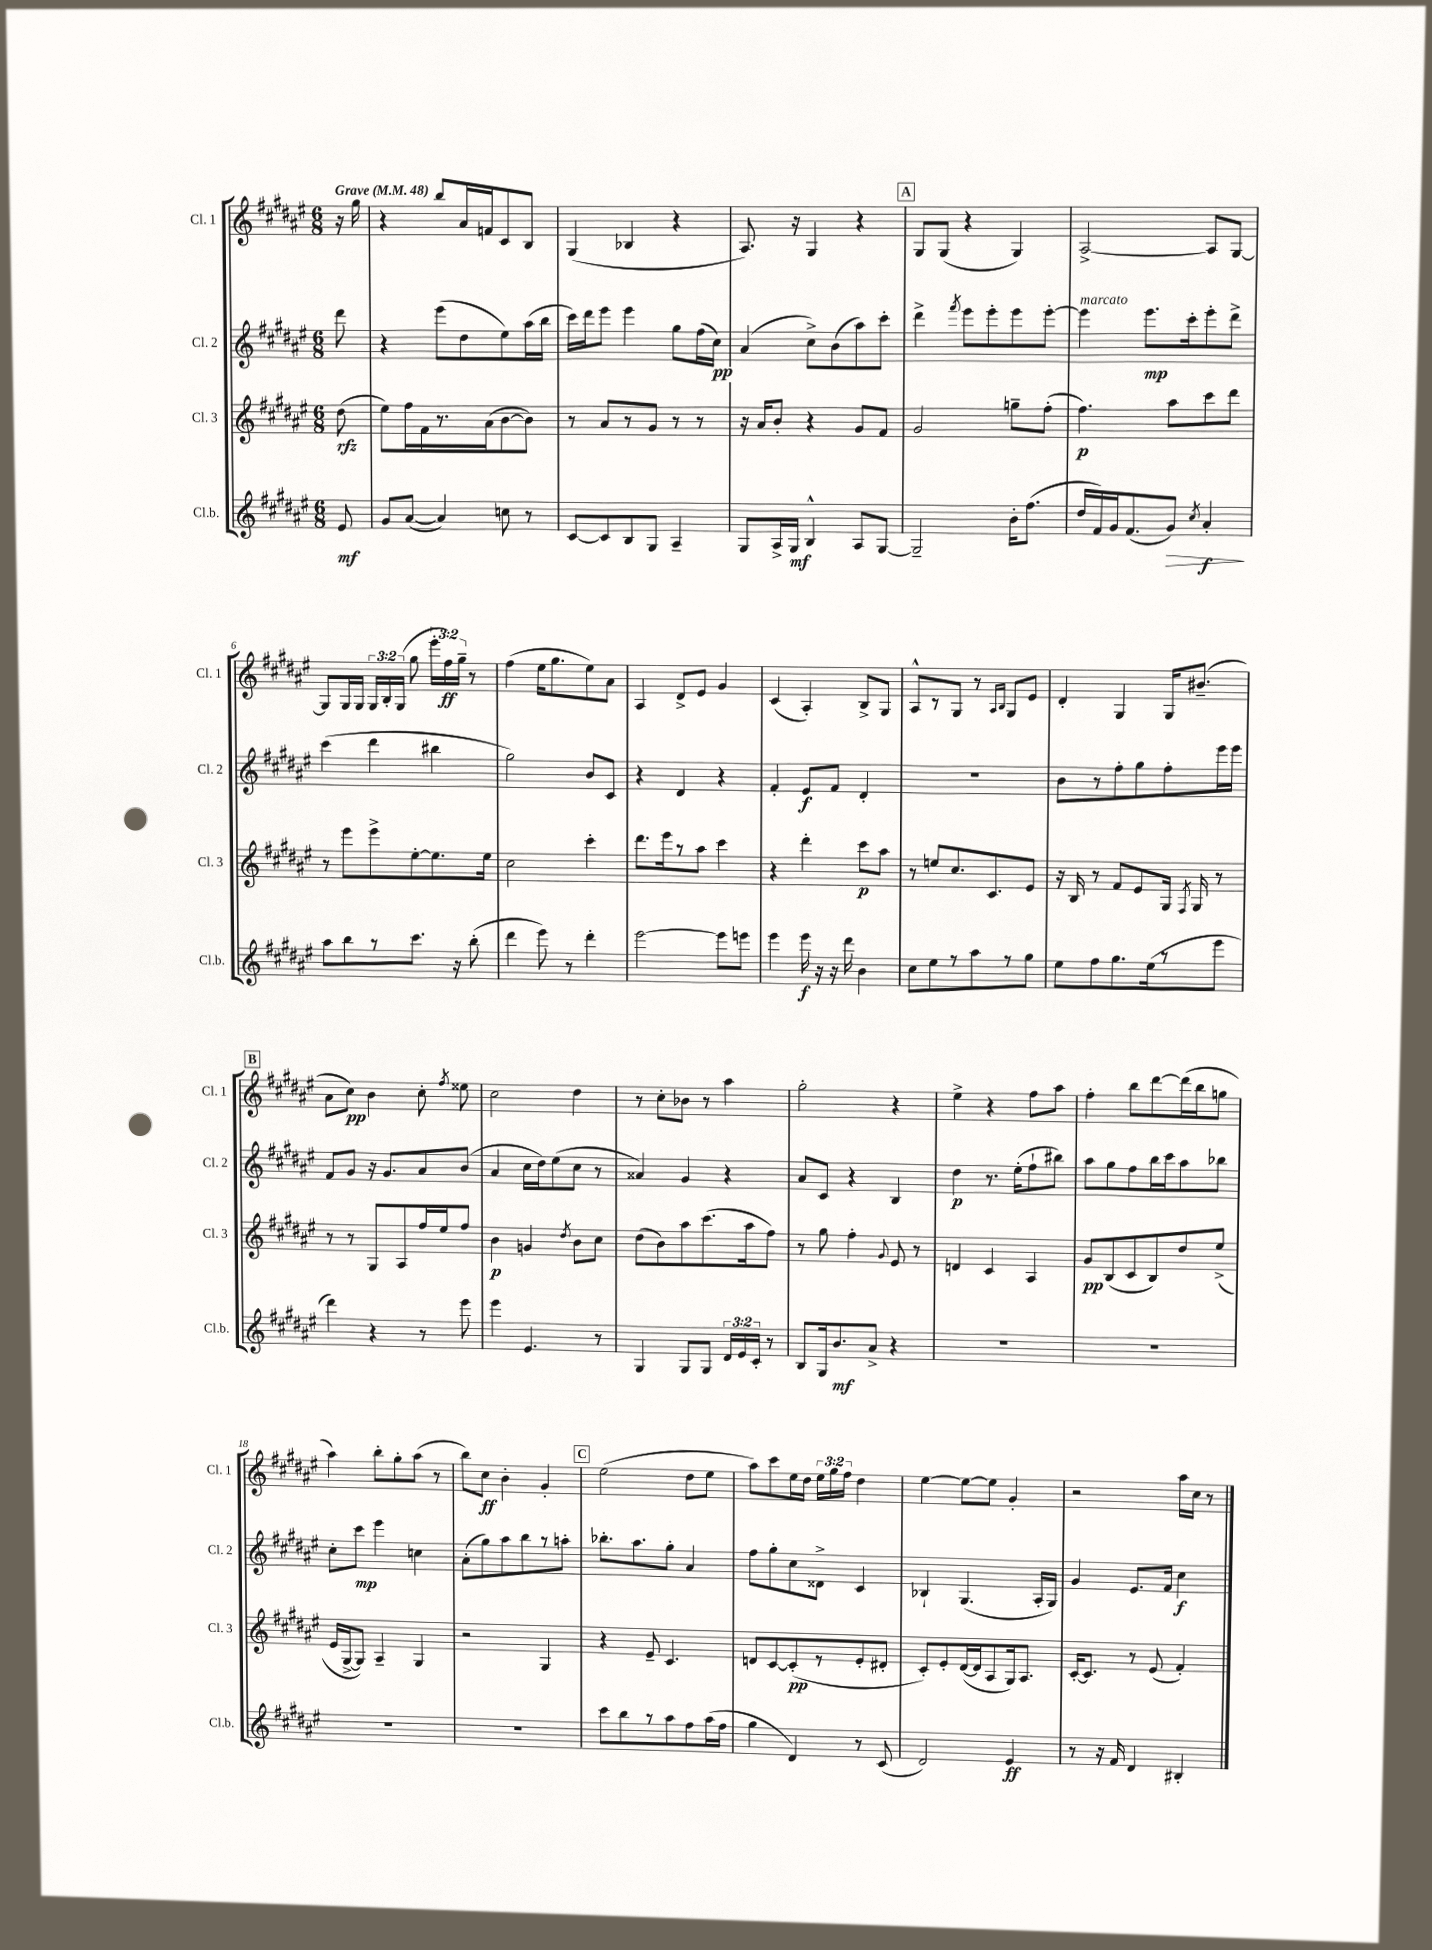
<<
\new StaffGroup <<
\new Staff = "s0" \with { instrumentName = "Cl. 1" shortInstrumentName = "Cl. 1" } {
    \clef treble \key fis \major \numericTimeSignature \time 6/8 \override Staff.TupletNumber.text = #tuplet-number::calc-fraction-text \partial 8 \tempo "Grave" 4 = 48
    \autoBeamOff r16 gis''16 |
    r4 b''8[ ais'16 f'16 cis'8 b8] |
    gis4( bes4 r4 |
    ais8.) r16 gis4 r4 |
    \mark \markup { \box "A" } gis8[ gis8]( r4 gis4) |
    ais2~-> ais8[ gis8]~ |
    gis8[ gis16 gis16] \tuplet 3/2 { gis16[ b16-. gis16]( } gis''8 \tuplet 3/2 { eis'''16[-. fis''16\ff) gis''16]-- } r8 |
    fis''4( eis''16[ gis''8. eis''8) ais'8] |
    ais4 dis'8[-> eis'8] gis'4 |
    cis'4( ais4-.) b8[-> gis8] |
    ais8[-^ r8 gis8] r8 \grace { ais16[ b16] } gis8[ eis'8] |
    dis'4-. gis4 gis16[ bis'8.]--( |
    \mark \markup { \box "B" } ais'8[ cis''8]\pp) b'4 cis''8-. \acciaccatura { fis''8 } eisis''8 |
    cis''2 dis''4 |
    r8 cis''8[-. bes'8] r8 ais''4 |
    gis''2-. r4 |
    eis''4-> r4 fis''8[ ais''8] |
    fis''4-. b''8[ dis'''8~ dis'''16( b''16 g''8] |
    ais''4) b''8[-. gis''8-. ais''8]( r8 |
    b''8[) cis''8]\ff b'4-. gis'4-. |
    \mark \markup { \box "C" } eis''2( dis''8[ eis''8] |
    ais''8[) cis'''8 eis''16 dis''16] \tuplet 3/2 { eis''16[ gis''16 fis''16] } dis''4 |
    eis''4~ eis''8[~ eis''8] gis'4-. |
    r2 ais''16[ cis''16] r8 \bar "|." |
}
\new Staff = "s1" \with { instrumentName = "Cl. 2" shortInstrumentName = "Cl. 2" } {
    \clef treble \key fis \major \numericTimeSignature \time 6/8 \partial 8
    \autoBeamOff dis'''8 |
    r4 eis'''8[( dis''8 eis''8) ais''16( b''16] |
    cis'''16[) dis'''16 eis'''8] eis'''4 gis''8[ fis''16( cis''16]\pp) |
    ais'4( cis''8[->) b'8( ais''8) cis'''8]-. |
    \mark \markup { \box "A" } dis'''4-> \acciaccatura { fis'''8 } eis'''8[ eis'''8-. eis'''8 eis'''8]~-. |
    eis'''4^\markup { \italic "marcato" } eis'''8.[\mp cis'''16-. eis'''8-. dis'''8]-> |
    cis'''4( dis'''4 bis''4 |
    gis''2) b'8[ cis'8] |
    r4 dis'4 r4 |
    fis'4-. eis'8[\f fis'8] dis'4-. |
    R2. |
    b'8[ r8 fis''8-. gis''8 fis''8-. eis'''16 eis'''16] |
    \mark \markup { \box "B" } fis'8[ gis'8] r16 gis'8.[ ais'8 b'8]( |
    ais'4 cis''16[ dis''16) eis''8( cis''8] r8 |
    aisis'4) gis'4 r4 |
    ais'8[ cis'8] r4 b4 |
    dis''4\p r8. eis''16[-.( fis''8-! bis''8]) |
    ais''8[ gis''8 fis''8 b''16 cis'''16 ais''8 bes''8] |
    cis''8[-. cis'''8]\mp eis'''4 c''4 |
    ais'8[-.( gis''8) ais''8 b''8 r8 a''8]-. |
    \mark \markup { \box "C" } bes''8.[-. ais''8. gis''8]-. ais'4 |
    fis''8[ gis''8-. cis''8 disis'8]-> cis'4 |
    bes4-! gis4.( ais16[-. gis16]) |
    gis'4 eis'8.[ fis'16] cis''4\f \bar "|." |
}
\new Staff = "s2" \with { instrumentName = "Cl. 3" shortInstrumentName = "Cl. 3" } {
    \clef treble \key fis \major \numericTimeSignature \time 6/8 \partial 8
    \autoBeamOff dis''8\rfz( |
    eis''8[) fis''16 fis'16 r8. ais'16( b'8~ b'8]) |
    r8 ais'8[ r8 gis'8] r8 r8 |
    r16 ais'16[ b'8]-. r4 gis'8[ fis'8] |
    \mark \markup { \box "A" } gis'2 g''8[-- fis''8]-.( |
    fis''4.\p) ais''8[ cis'''8 dis'''8] |
    r8 eis'''8[ eis'''8-> eis''8~-. eis''8. eis''16] |
    cis''2 cis'''4-. |
    dis'''8.[ eis'''16 r8 ais''8] cis'''4 |
    r4 dis'''4-. cis'''8[\p ais''8] |
    r8 e''8[ cis''8. cis'8. eis'8] |
    r16 b16 r8 fis'8[ eis'8 gis16] \acciaccatura { fis8 } gis16 r8 |
    \mark \markup { \box "B" } r8 r8 gis8[ ais8 fis''16 eis''16 fis''8] |
    b'4\p g'4 \acciaccatura { dis''8 } b'8[ cis''8] |
    dis''8[( b'8) ais''8 cis'''8.( ais''16 fis''8]) |
    r8 gis''8 fis''4-. \appoggiatura { gis'8 } eis'8 r8 |
    d'4 cis'4 ais4 |
    gis'8[\pp b8( cis'8 b8) dis''8 eis''8]->( |
    eis'16[ gis16~-> gis8]) ais4-- gis4 |
    r2 gis4 |
    \mark \markup { \box "C" } r4 eis'8-- cis'4. |
    d'8[ cis'8~ cis'8-.\pp( r8 eis'8-. dis'8]-. |
    cis'8[-.) eis'8-. dis'16~( dis'16 ais8 gis16) ais8.] |
    cis'16[~-. cis'8.] r8 eis'8( fis'4-.) \bar "|." |
}
\new Staff = "s3" \with { instrumentName = "Cl.b." shortInstrumentName = "Cl.b." } {
    \clef treble \key fis \major \numericTimeSignature \time 6/8 \override Staff.TupletNumber.text = #tuplet-number::calc-fraction-text \partial 8
    \autoBeamOff eis'8\mf |
    gis'8[ ais'8]~( ais'4) c''8 r8 |
    cis'8[~ cis'8 b8 gis8] ais4-- |
    gis8[ ais16-> gis16]\mf b4-^ ais8[ gis8]~ |
    \mark \markup { \box "A" } gis2-- b'16[-. fis''8.]( |
    dis''16[ fis'16) gis'16 fis'8.( gis'8]\>) \acciaccatura { cis''8 } ais'4-.\f\! |
    ais''8[ b''8 r8 cis'''8.] r16 b''8-.( |
    dis'''4 eis'''8) r8 dis'''4-. |
    eis'''2~ eis'''8[ e'''8] |
    eis'''4 eis'''16\f r16 r16 dis'''16 b'4 |
    cis''8[ eis''8 r8 ais''8 r8 gis''8] |
    eis''8[ fis''8 gis''8. eis''16( r8 eis'''8] |
    \mark \markup { \box "B" } dis'''4) r4 r8 eis'''8 |
    eis'''4 eis'4. r8 |
    gis4 gis8[ gis8] \tuplet 3/2 { dis'16[ eis'16 cis'16]-. } r8 |
    b8[ gis16 b'8.\mf ais'8]-> r4 |
    R2. |
    R2. |
    R2. |
    R2. |
    \mark \markup { \box "C" } cis'''8[ b''8 r8 ais''8 fis''8 ais''16( fis''16] |
    gis''4 dis'4) r8 cis'8( |
    dis'2) eis'4\ff |
    r8 r16 fis'16 dis'4 bis4-. \bar "|." |
}
>>
>>
